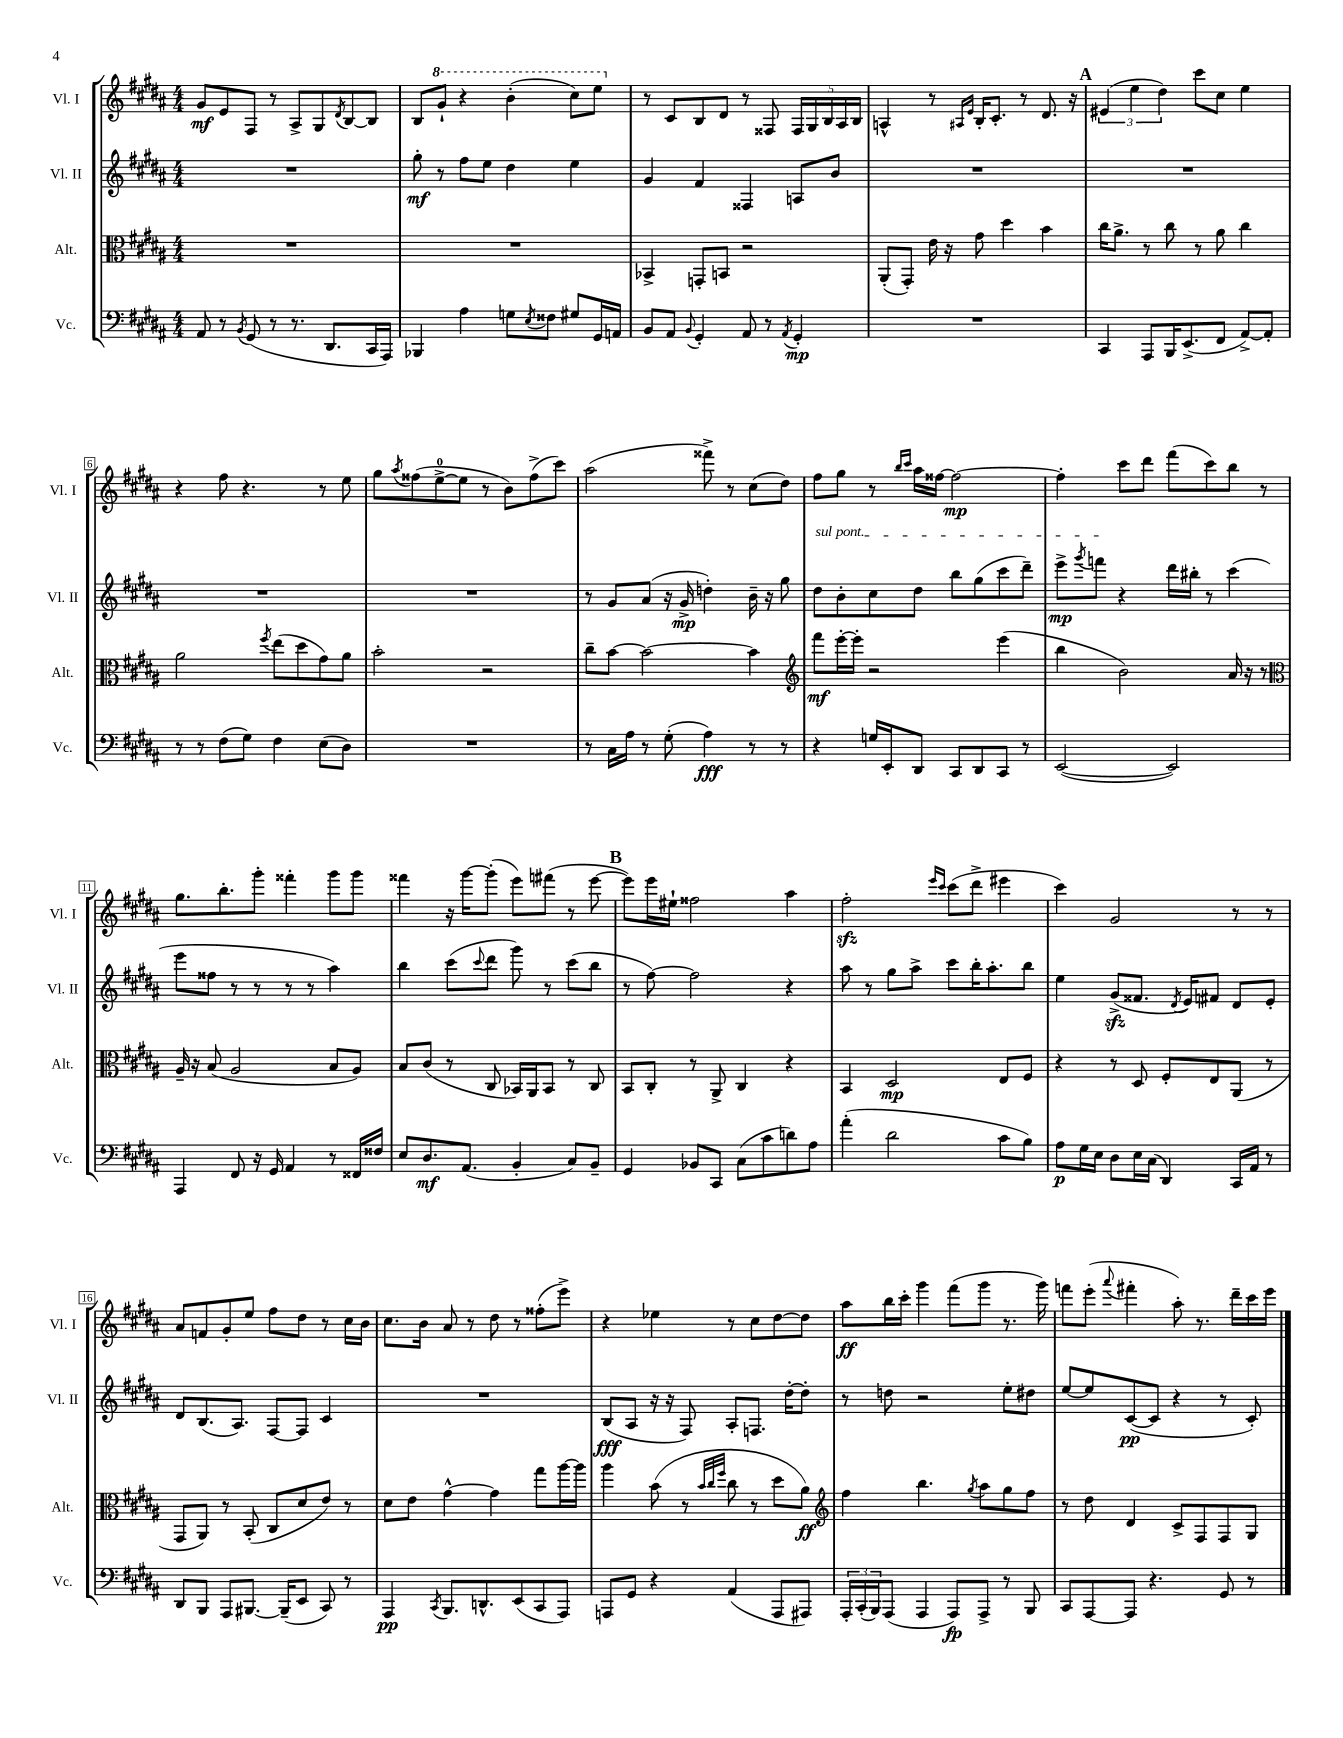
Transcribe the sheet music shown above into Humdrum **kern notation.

**kern	**dynam	**kern	**dynam	**kern	**dynam	**kern	**dynam
*part4	*part4	*part3	*part3	*part2	*part2	*part1	*part1
*staff4	*staff4	*staff3	*staff3	*staff2	*staff2	*staff1	*staff1
*I"Vc.	*	*I"Alt.	*	*I"Vl. II	*	*I"Vl. I	*
*I'Vc.	*	*I'Alt.	*	*I'Vl. II	*	*I'Vl. I	*
*clefF4	*	*clefC3	*	*clefG2	*	*clefG2	*
*k[f#c#g#d#a#]	*	*k[f#c#g#d#a#]	*	*k[f#c#g#d#a#]	*	*k[f#c#g#d#a#]	*
*M4/4	*	*M4/4	*	*M4/4	*	*M4/4	*
=1	=1	=1	=1	=1	=1	=1	=1
8AA#/	.	1r	.	1r	.	8g#/L	mf
8r	.	.	.	.	.	8e/	.
8qBB/	.	.	.	.	.	.	.
(8GG#/	.	.	.	.	.	8F#/J	.
8r	.	.	.	.	.	8r	.
8.r	.	.	.	.	.	8A#^/L	.
.	.	.	.	.	.	8G#/	.
8.DD#/L	.	.	.	.	.	.	.
.	.	.	.	.	.	8qd#/	.
.	.	.	.	.	.	[8B/	.
16CC#/L	.	.	.	.	.	8B/J]	.
16AAA#/JJ)	.	.	.	.	.	.	.
=2	=2	=2	=2	=2	=2	=2	=2
4BBB-X/	.	1r	.	8gg#'\	mf	8B/L	.
*	*	*	*	*	*	*8va	*
.	.	.	.	8r	.	8gg#`/J	.
4A#\	.	.	.	8ff#\L	.	4r	.
.	.	.	.	8ee\J	.	.	.
8Gn\L	.	.	.	4dd#\	.	(4bb'\	.
8qE/	.	.	.	.	.	.	.
8F##X\J	.	.	.	.	.	.	.
8G#X/L	.	.	.	4ee\	.	8ccc#\L)	.
16GG#/L	.	.	.	.	.	8eee\J	.
16AAn/JJ	.	.	.	.	.	.	.
=3	=3	=3	=3	=3	=3	=3	=3
*	*	*	*	*	*	*X8va	*
8BB/L	.	4BB-X^/	.	4g#/	.	8r	.
8AA#/J	.	.	.	.	.	8c#/L	.
8qqBB/	.	.	.	.	.	.	.
4GG#'/	.	8GGn'/L	.	4f#/	.	8B/	.
.	.	8BBn/J	.	.	.	8d#/J	.
8AA#/	.	2r	.	4F##X/	.	8r	.
8r	.	.	.	.	.	8F##X/	.
8qAA#/	.	.	.	.	.	.	.
4GG#'/	mp	.	.	8An/L	.	20F##/LL	.
.	.	.	.	.	.	20G#/	.
.	.	.	.	.	.	20B/	.
.	.	.	.	8b/J	.	.	.
.	.	.	.	.	.	20A#/	.
.	.	.	.	.	.	20B/JJ	.
=4	=4	=4	=4	=4	=4	=4	=4
1r	.	(8AA#'/L	.	1r	.	4An^^/	.
.	.	8GG#'/J)	.	.	.	.	.
.	.	16e\	.	.	.	8r	.
.	.	16r	.	.	.	.	.
.	.	.	.	.	.	16qqA#X/LL	.
.	.	.	.	.	.	16qqe/JJ	.
.	.	8g#\	.	.	.	16B'/KL	.
.	.	.	.	.	.	8.c#'/J	.
.	.	4dd#\	.	.	.	.	.
.	.	.	.	.	.	8r	.
.	.	4b\	.	.	.	8.d#/	.
.	.	.	.	.	.	16r	.
!!LO:REH:place=s1:t=A
=5	=5	=5	=5	=5	=5	=5	=5
4CC#/	.	16cc#\KL	.	1r	.	(6e#X/	.
.	.	8.a#^\J	.	.	.	.	.
.	.	.	.	.	.	6ee\	.
8AAA#/L	.	8r	.	.	.	.	.
.	.	.	.	.	.	6dd#\)	.
16BBB/K	.	8cc#\	.	.	.	.	.
(8.EE^/	.	.	.	.	.	.	.
.	.	8r	.	.	.	8ccc#\L	.
8FF#/J	.	8a#\	.	.	.	8cc#\J	.
[8AA#^/L)	.	4cc#\	.	.	.	4ee\	.
8AA#'/J]	.	.	.	.	.	.	.
!!LO:LB:g=z
=6	=6	=6	=6	=6	=6	=6	=6
8r	.	2a#\	.	1r	.	4r	.
8r	.	.	.	.	.	.	.
(8F#\L	.	.	.	.	.	8ff#\	.
8G#\J)	.	.	.	.	.	4.r	.
.	.	8qff#/	.	.	.	.	.
4F#\	.	(8ee\L	.	.	.	.	.
.	.	8dd#\	.	.	.	.	.
(8E\L	.	8g#\)	.	.	.	8r	.
8D#\J)	.	8a#\J	.	.	.	8ee\	.
=7	=7	=7	=7	=7	=7	=7	=7
1r	.	2b'\	.	1r	.	8gg#\L	.
.	.	.	.	.	.	8qaa#/	.
.	.	.	.	.	.	(8ff##X\	.
.	.	.	.	.	.	[8ee^\	.
.	.	.	.	.	.	8ee\J]	.
.	.	2r	.	.	.	8r	.
.	.	.	.	.	.	8b\L)	.
.	.	.	.	.	.	(8ff##^\	.
.	.	.	.	.	.	8ccc#\J)	.
=8	=8	=8	=8	=8	=8	=8	=8
8r	.	8cc#~\L	.	8r	.	(2aa#\	.
16C#\LL	.	[8b\J	.	8g#/L	.	.	.
16A#\JJ	.	.	.	.	.	.	.
8r	.	2b\_	.	(8a#/J	.	.	.
(8G#'\	.	.	.	16r	.	.	.
.	.	.	.	16g#^/	mp	.	.
4A#\)	fff	.	.	4ddn'\)	.	8fff##X^\)	.
.	.	.	.	.	.	8r	.
8r	.	4b\]	.	16b~\	.	(8cc#\L	.
.	.	.	.	16r	.	.	.
8r	.	.	.	8gg#\	.	8dd#\J)	.
=9	=9	=9	=9	=9	=9	=9	=9
*	*	*clefG2	*	*	*	*	*
!	!	!	!	!LO:TX:a:i:t=sul pont.	!	!	!
4r	.	8fff#\L	mf	8dd#\L	.	8ff#\L	.
.	.	[16eee'\L	.	8b'\	.	8gg#\J	.
.	.	16eee'\JJ]	.	.	.	.	.
16Gn/LL	.	2r	.	8cc#\	.	8r	.
16EE'/J	.	.	.	.	.	.	.
.	.	.	.	.	.	16qqbb/LL	.
.	.	.	.	.	.	16qqccc#/JJ	.
8DD#/J	.	.	.	8dd#\J	.	16aa#\LL	.
.	.	.	.	.	.	[16ff##X\JJ	.
8CC#/L	.	.	.	8bb\L	.	2ff##\_	mp
8DD#/	.	.	.	(8gg#\	.	.	.
8CC#/J	.	(4eee\	.	8ccc#\	.	.	.
8r	.	.	.	8ddd#~\J)	.	.	.
=10	=10	=10	=10	=10	=10	=10	=10
([2EE/	.	4bb\	.	8eee^\L	mp	4ff##'\]	.
.	.	.	.	8qggg#/	.	.	.
.	.	.	.	8fffn\J	.	.	.
.	.	2b\)	.	4r	.	8ccc#\L	.
.	.	.	.	.	.	8ddd#\J	.
2EE/])	.	.	.	16ddd#\LL	.	(8fff#\L	.
.	.	.	.	16bb#X'\JJ	.	.	.
.	.	.	.	8r	.	8ccc#\)	.
.	.	16a#/	.	(4ccc#\	.	8bb\J	.
.	.	16r	.	.	.	.	.
.	.	8r	.	.	.	8r	.
!!LO:LB:g=z
=11	=11	=11	=11	=11	=11	=11	=11
*	*	*clefC3	*	*	*	*	*
4AAA#/	.	16A#~/	.	8eee\L	.	8.gg#\L	.
.	.	16r	.	.	.	.	.
.	.	(8B/	.	8ff##X\J	.	.	.
.	.	.	.	.	.	8.bb'\	.
8FF#/	.	2A#/	.	8r	.	.	.
16r	.	.	.	8r	.	8ggg#'\J	.
16GG#/	.	.	.	.	.	.	.
4AA#/	.	.	.	8r	.	4fff##X'\	.
.	.	.	.	8r	.	.	.
8r	.	8B/L	.	4aa#\)	.	8ggg#\L	.
16FF##X/LL	.	8A#/J)	.	.	.	8ggg#\J	.
16F##X/JJ	.	.	.	.	.	.	.
=12	=12	=12	=12	=12	=12	=12	=12
8E/L	.	8B/L	.	4bb\	.	4fff##X\	.
8.D#/	mf	(8c#/J	.	.	.	.	.
.	.	8r	.	(8ccc#\L	.	16r	.
(8.AA#/J	.	.	.	.	.	[16ggg#\KL	.
.	.	.	.	8qqccc#/	.	.	.
.	.	8C#/	.	8ddd#\J	.	(8ggg#'\J]	.
4BB'/	.	16BB-X/LL)	.	8ggg#\)	.	8eee\L)	.
.	.	16AA#/J	.	.	.	.	.
.	.	8BB-/J	.	8r	.	(8fff#X\J	.
8C#/L)	.	8r	.	(8ccc#\L	.	8r	.
8BB~/J	.	8C#/	.	8bb\J	.	[8eee\	.
!!LO:REH:place=s1:t=B
=13	=13	=13	=13	=13	=13	=13	=13
4GG#/	.	8BB/L	.	8r	.	8eee\L])	.
.	.	8C#'/J	.	[8ff#\)	.	16eee\L	.
.	.	.	.	.	.	16ee#X`\JJ	.
8BB-X/L	.	8r	.	2ff#\]	.	2ff##X\	.
8CC#/J	.	8AA#^/	.	.	.	.	.
(8C#\L	.	4C#/	.	.	.	.	.
8c#\	.	.	.	.	.	.	.
8dn\)	.	4r	.	4r	.	4aa#\	.
8A#\J	.	.	.	.	.	.	.
=14	=14	=14	=14	=14	=14	=14	=14
(4a#'\	.	4BB/	.	8aa#\	.	2ff#zz'\	.
.	.	.	.	8r	.	.	.
2d#\	.	2D#/	mp	8gg#\L	.	.	.
.	.	.	.	8aa#^\J	.	.	.
.	.	.	.	.	.	16qqeee/LL	.
.	.	.	.	.	.	16qqccc#/JJ	.
.	.	.	.	8ccc#\L	.	(8ccc#\L	.
.	.	.	.	16bb'\K	.	8ddd#^\J	.
.	.	.	.	8.aa#'\	.	.	.
8c#\L	.	8E/L	.	.	.	4eee#X\	.
8B\J)	.	8F#/J	.	8bb\J	.	.	.
=15	=15	=15	=15	=15	=15	=15	=15
8A#\L	p	4r	.	4ee\	.	4ccc#\)	.
16G#\L	.	.	.	.	.	.	.
16E\JJ	.	.	.	.	.	.	.
8D#\L	.	8r	.	(8g#zz^/L	.	2g#/	.
16E\L	.	8D#/	.	8.f##X/J	.	.	.
(16C#\JJ	.	.	.	.	.	.	.
4DD#/)	.	8F#'/L	.	.	.	.	.
.	.	.	.	8qd#/	.	.	.
.	.	.	.	16e/KL)	.	.	.
.	.	8E/	.	8f#X/J	.	.	.
16CC#/LL	.	(8AA#/J	.	8d#/L	.	8r	.
16AA#/JJ	.	.	.	.	.	.	.
8r	.	8r	.	8e'/J	.	8r	.
!!LO:LB:g=z
=16	=16	=16	=16	=16	=16	=16	=16
8DD#/L	.	8GG#/L	.	8d#/L	.	8a#/L	.
8BBB/J	.	8AA#/J)	.	(8.B/	.	8fn/	.
8AAA#/L	.	8r	.	.	.	8g#'/	.
.	.	.	.	8.A#/J)	.	.	.
[8.BBB#X/J	.	(8BB'/	.	.	.	8ee/J	.
.	.	8C#/L	.	[8F#/L	.	8ff#\L	.
(16BBB#~/KL]	.	.	.	.	.	.	.
8EE/J	.	8d#/	.	8F#/J]	.	8dd#\J	.
8CC#/)	.	8e/J)	.	4c#/	.	8r	.
8r	.	8r	.	.	.	16cc#\LL	.
.	.	.	.	.	.	16b\JJ	.
=17	=17	=17	=17	=17	=17	=17	=17
4AAA#/	pp	8d#\L	.	1r	.	8.cc#\L	.
.	.	8e\J	.	.	.	.	.
.	.	.	.	.	.	16b\Jk	.
8qCC#/	.	.	.	.	.	.	.
8.BBB/L	.	[4g#^^\	.	.	.	8a#/	.
.	.	.	.	.	.	8r	.
8.DDn^^/	.	.	.	.	.	.	.
.	.	4g#\]	.	.	.	8dd#\	.
(8EE/	.	.	.	.	.	8r	.
8CC#/	.	8gg#\L	.	.	.	(8ff##X'\L	.
8AAA#/J)	.	[16aa#\L	.	.	.	8eee^\J)	.
.	.	16aa#\JJ]	.	.	.	.	.
=18	=18	=18	=18	=18	=18	=18	=18
8AAAn/L	.	4aa#\	.	(8B/L	fff	4r	.
8GG#/J	.	.	.	8A#/J	.	.	.
4r	.	(8b\	.	16r	.	4ee-X\	.
.	.	.	.	16r	.	.	.
.	.	8r	.	8F#/)	.	.	.
.	.	32qqb/LLL	.	.	.	.	.
.	.	32qqcc#/	.	.	.	.	.
.	.	32qqff#/JJJ	.	.	.	.	.
(4AA#/	.	8cc#\	.	8A#'/L	.	8r	.
.	.	8r	.	8.Fn/J	.	8cc#\L	.
8AAA/L	.	8dd#\L	.	.	.	[8dd#\	.
.	.	.	.	[16dd#'\KL	.	.	.
8AAA#X/J)	.	8a#\J)	ff	8dd#'\J]	.	8dd#\J]	.
=19	=19	=19	=19	=19	=19	=19	=19
*	*	*clefG2	*	*	*	*	*
24AAA#'/LL	.	4ff#\	.	8r	.	8aa#\L	ff
(24CC#'/	.	.	.	.	.	.	.
24BBB/J)	.	.	.	.	.	.	.
(8AAA#/J	.	.	.	8ddn\	.	16bb\L	.
.	.	.	.	.	.	16ccc#'\JJ	.
4AAA#/	.	4.bb\	.	2r	.	4ggg#\	.
8AAA#/L)	fp	.	.	.	.	(8fff#\L	.
.	.	8qgg#/	.	.	.	.	.
8AAA#^/J	.	8aa#\L	.	.	.	8ggg#\J	.
8r	.	8gg#\	.	8ee'\L	.	8.r	.
8BBB/	.	8ff#\J	.	8dd#X\J	.	.	.
.	.	.	.	.	.	16ggg#\)	.
=20	=20	=20	=20	=20	=20	=20	=20
8CC#/L	.	8r	.	[8ee/L	.	8fffn\L	.
[8AAA#/	.	8dd#\	.	8ee/]	.	(8eee'\J	.
.	.	.	.	.	.	8qqaaa#/	.
8AAA#/J]	.	4d#/	.	([8c#/	pp	4fff#X'\	.
4.r	.	.	.	8c#/J]	.	.	.
.	.	8c#^/L	.	4r	.	8aa#'\)	.
.	.	8F#/	.	.	.	8.r	.
8GG#/	.	8F#/	.	8r	.	.	.
.	.	.	.	.	.	16ddd#~\LL	.
8r	.	8G#/J	.	8c#'/)	.	16ccc#\	.
.	.	.	.	.	.	16eee\JJ	.
==	==	==	==	==	==	==	==
*-	*-	*-	*-	*-	*-	*-	*-
